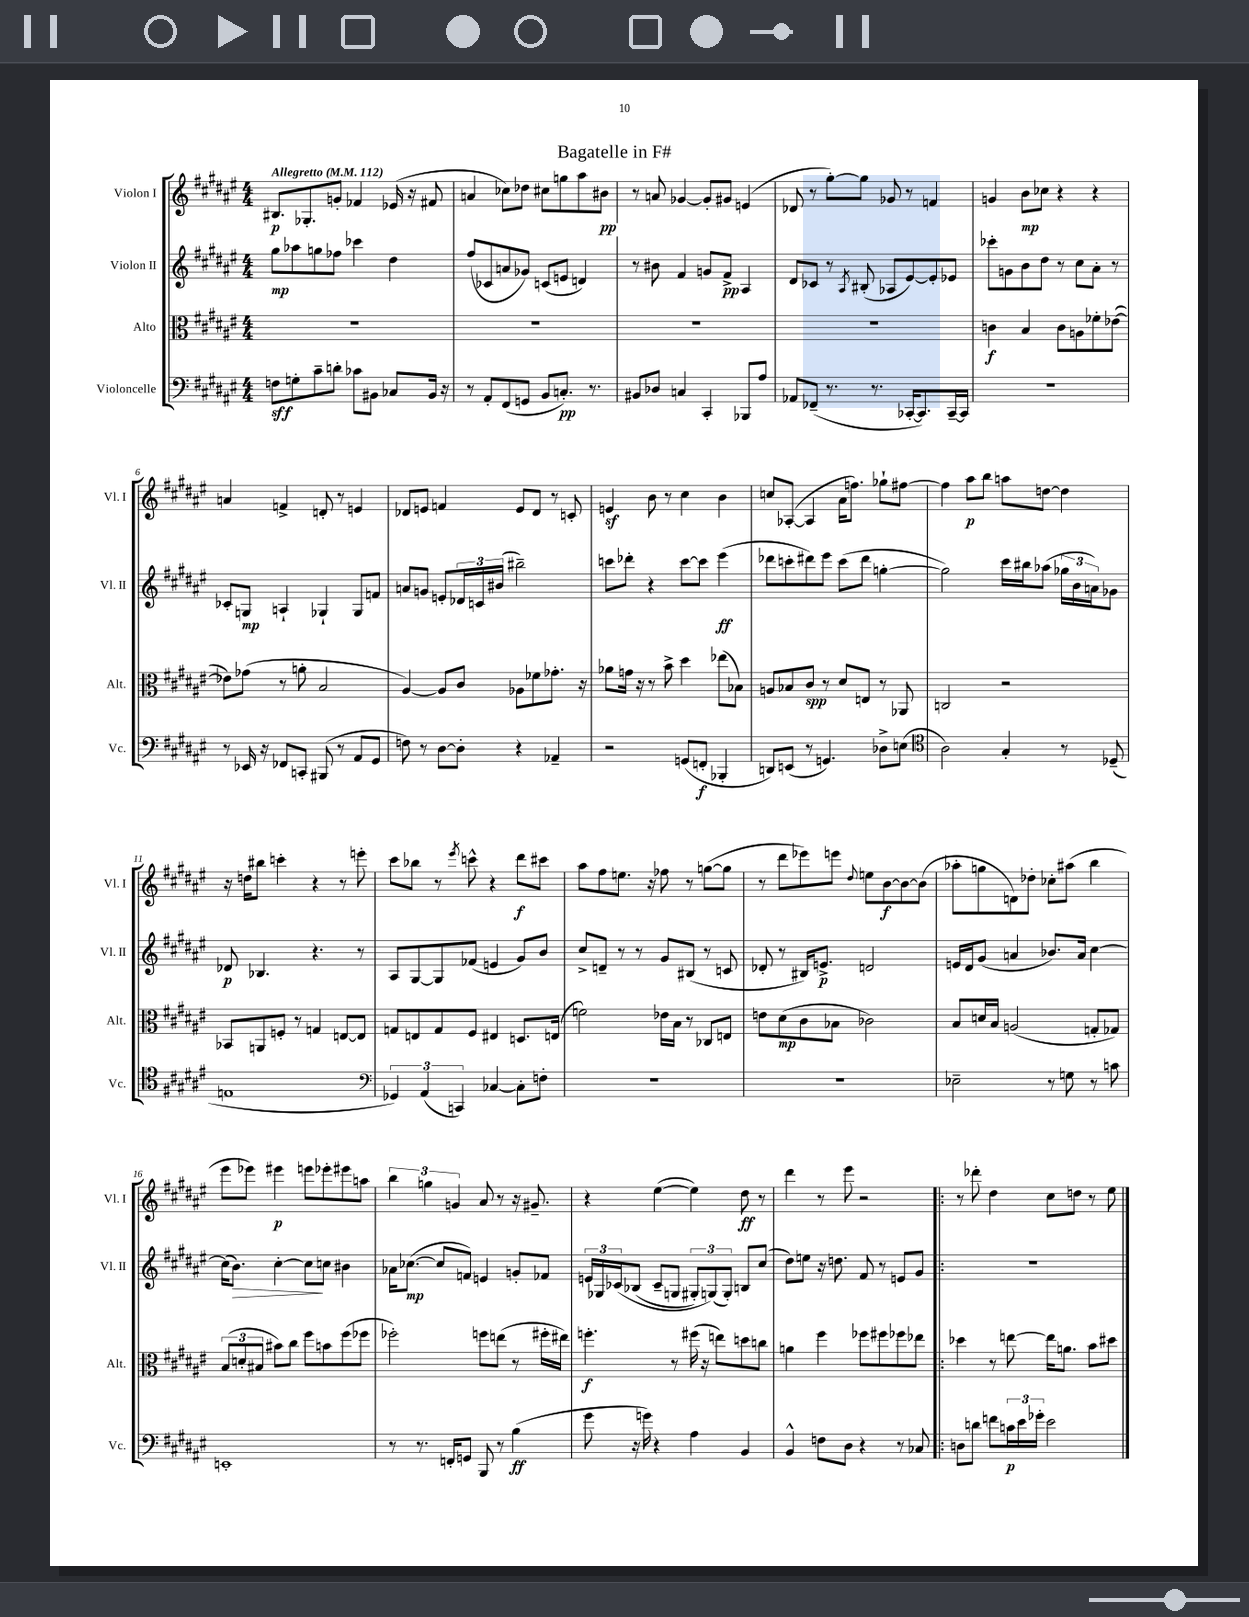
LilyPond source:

\header { title = "Bagatelle in F#" }
<<
\new StaffGroup <<
\new Staff = "s0" \with { instrumentName = "Violon I" shortInstrumentName = "Vl. I" } {
    \clef treble \key fis \major \numericTimeSignature \time 4/4 \tempo "Allegretto" 4 = 112
    bis8.\p ges8.-. g'8-. fes'4 ees'16( r16 fis'8 |
    a'4 ces''8) des''8 cis''8 g''8 ais''8 bis'8\pp |
    r8 a'8 ges'4~ ges'8-. gis'8 e'4( |
    des'8 r8 gis''8~-.) gis''8 ges'8 r8 f'4 |
    g'4 b'8\mp ces''8 r4 r4 |
    a'4 f'4-> d'8-. r8 e'4 |
    des'8 e'8 f'4 e'8 des'8 r8 c'8-. |
    e'4\sf b'8 r8 cis''4 b'4 |
    c''8 aes8~-.( aes4 ais'16 f''8.) ges''8-! fis''8~ |
    fis''4 ais''8\p b''8 a''8 d''8~ d''4 |
    r16 d''16 bis''8 c'''4-. r4 r8 e'''8-. |
    cis'''8 bes''8 r8 \acciaccatura { eis'''8 } c'''8-^ r4 dis'''8\f cis'''8 |
    ais''8 fis''8 e''8. r16 fes''8 r8 g''8~( g''8 |
    r8 dis'''8 ees'''8) e'''8 \appoggiatura { dis''8 } e''8 b'8~\f b'8~ b'8( |
    aes''8-. g''8 d'8) des''8-. ces''8-. ais''8( b''4 |
    eis'''8 ees'''8) eis'''4\p e'''8 ees'''8-. eis'''8 a''8 |
    \tuplet 3/2 { b''4 g''4 g'4 } ais'8 r8 r16 gis'8.-- |
    r4 eis''4~( eis''4) dis''8\ff r8 |
    dis'''4 r8 eis'''8 r2 |
    \bar ".|:" r8 des'''8-. dis''4 cis''8 d''8 r8 eis''8 \bar "|." |
}
\new Staff = "s1" \with { instrumentName = "Violon II" shortInstrumentName = "Vl. II" } {
    \clef treble \key fis \major \numericTimeSignature \time 4/4
    gis''8\mp aes''8 g''8 fes''8 ces'''4 dis''4 |
    fis''8( ces'8 a'8 ges'8) c'8( e'8 d'4) |
    r8 bis'8 fis'4 g'8 fis'8->\pp ais4 |
    dis'8 ces'8 r8 \acciaccatura { ais8 } bis8-.( aes8 eis'8~) eis'8-. ees'8 |
    ces'''8-. g'8 b'8 dis''8 r8 cis''8 ais'8-. r8 |
    ces'8-. g8\mp a4-! ges4-! ges8 f'8 |
    a'8 g'8 e'8-. \tuplet 3/2 { des'16 c'16 bis'16( } bis''2--) |
    c'''8 des'''8-. r4 c'''8~ c'''8 eis'''4\ff( |
    des'''8 c'''8-. dis'''8) eis'''8 c'''8( dis'''8 g''4~-. |
    g''2) cis'''16 bis''16 aes''8( \tuplet 3/2 { ges''16 b'16 a'16) } ges'8 |
    des'8\p bes4. r4. r8 |
    ais8 gis8~ gis8 fes'8( e'4 gis'8) b'8 |
    cis''8-> d'8-- r8 r8 gis'8 bis8( r8 c'8 |
    des'8-. r8 bis16) e'8.->\p d'2 |
    e'16 dis'16 gis'8( a'4 bes'8.) a'16 cis''4~ |
    cis''16( b'8.\>) cis''4~-. cis''8\! c''8 bis'4 |
    aes'16 ces''8.~\mp( ces''8 f'8) e'4 g'8-. fes'8 |
    \tuplet 3/2 { e'16 ges16 ces'16\( } bes8( ces'8-- g8 \tuplet 3/2 { gis8-.) g8(\) g8-.) } b8 cis''8( |
    dis''8) e''8 r16 d''8. fis'8 r8 e'8 gis'8 |
    \bar ".|:" R1 \bar "|." |
}
\new Staff = "s2" \with { instrumentName = "Alto" shortInstrumentName = "Alt." } {
    \clef alto \key fis \major \numericTimeSignature \time 4/4
    R1 |
    R1 |
    R1 |
    R1 |
    c'4\f b4 c'8 a8 fes'8-. ees'8~( |
    ees'8) ges'8( r8 a'8-. b2 |
    ais4~) ais8 cis'8 aes8 fes'8 ges'8.-. r16 |
    aes'8 g'16 r16 r8 b'8-> dis''4 ees''8( bes8) |
    a8 bes8 cis'8\spp r8 dis'8 e8 r8 aes,8 |
    c2 r2 |
    bes,8 a,8 f8-. r8 g4 e8~ e8 |
    g8 e8 g8 fis8 eis4 d8. e16( |
    f'2) ees'16 b16 r8 ces8 e8 |
    e'8 dis'8\mp( cis'8 bes8 ces'2) |
    b8 d'16 b16 a2( g8-. ges8) |
    \tuplet 3/2 { b8( d'8-. bis8 } bis'8) cis''8 fis''8 b'8 fis''8( fes''8 |
    fes''2-.) f''8 e''8( r8 fis''16-. eis''16) |
    f''4.-.\f r8 fis''16( r16 e''8) d''8 c''8 |
    a'4 fis''4 fes''8 fis''8 fes''8 ees''8 |
    \bar ".|:" des''4 r8 e''8~ e''16 a'8. b'8 dis''8 \bar "|." |
}
\new Staff = "s3" \with { instrumentName = "Violoncelle" shortInstrumentName = "Vc." } {
    \clef bass \key fis \major \numericTimeSignature \time 4/4
    f8\sff g8-. cis'8-- d'8-. ces'8 bis,8 ces8 bis,16 r16 |
    r8 ais,8-. fis,8( g,8 b,8 c8.-.\pp) r8. |
    bis,8 des8 c4 cis,4-. bes,,8 ais8 |
    aes,8 fes,8--( r8. r8. ces,16~-. ces,8.) ces,16~-- ces,16 |
    R1 |
    r8 ees,16 r16 fes,8 c,8-. bis,,8( r8 ais,8 gis,8 |
    f8) r8 dis8~ dis8-. r4 aes,4-- |
    r2 g,8( f,8-.\f bes,,4-. |
    d,8) e,8( r8 g,4.) des8-> e8( |
    \clef tenor ais2) gis4-. r8 des8--( |
    e1 |
    \clef bass \tuplet 3/2 { ges,4) ais,4( c,4) } ces4~ ces8-. f8-. |
    R1 |
    R1 |
    ees2-- r8 g8 r8 c'8 |
    e,1-. |
    r8 r8. f,16-. g,8 b,,8 r8 b4\ff( |
    gis'8 r16 g'16) r4 ais4 b,4 |
    b,4-^ f8 dis8 r4 r8 ces8 |
    \bar ".|:" d8 d'8 f'8 \tuplet 3/2 { c'16\p eis'16 ges'16-. } eis'2 \bar "|." |
}
>>
>>
